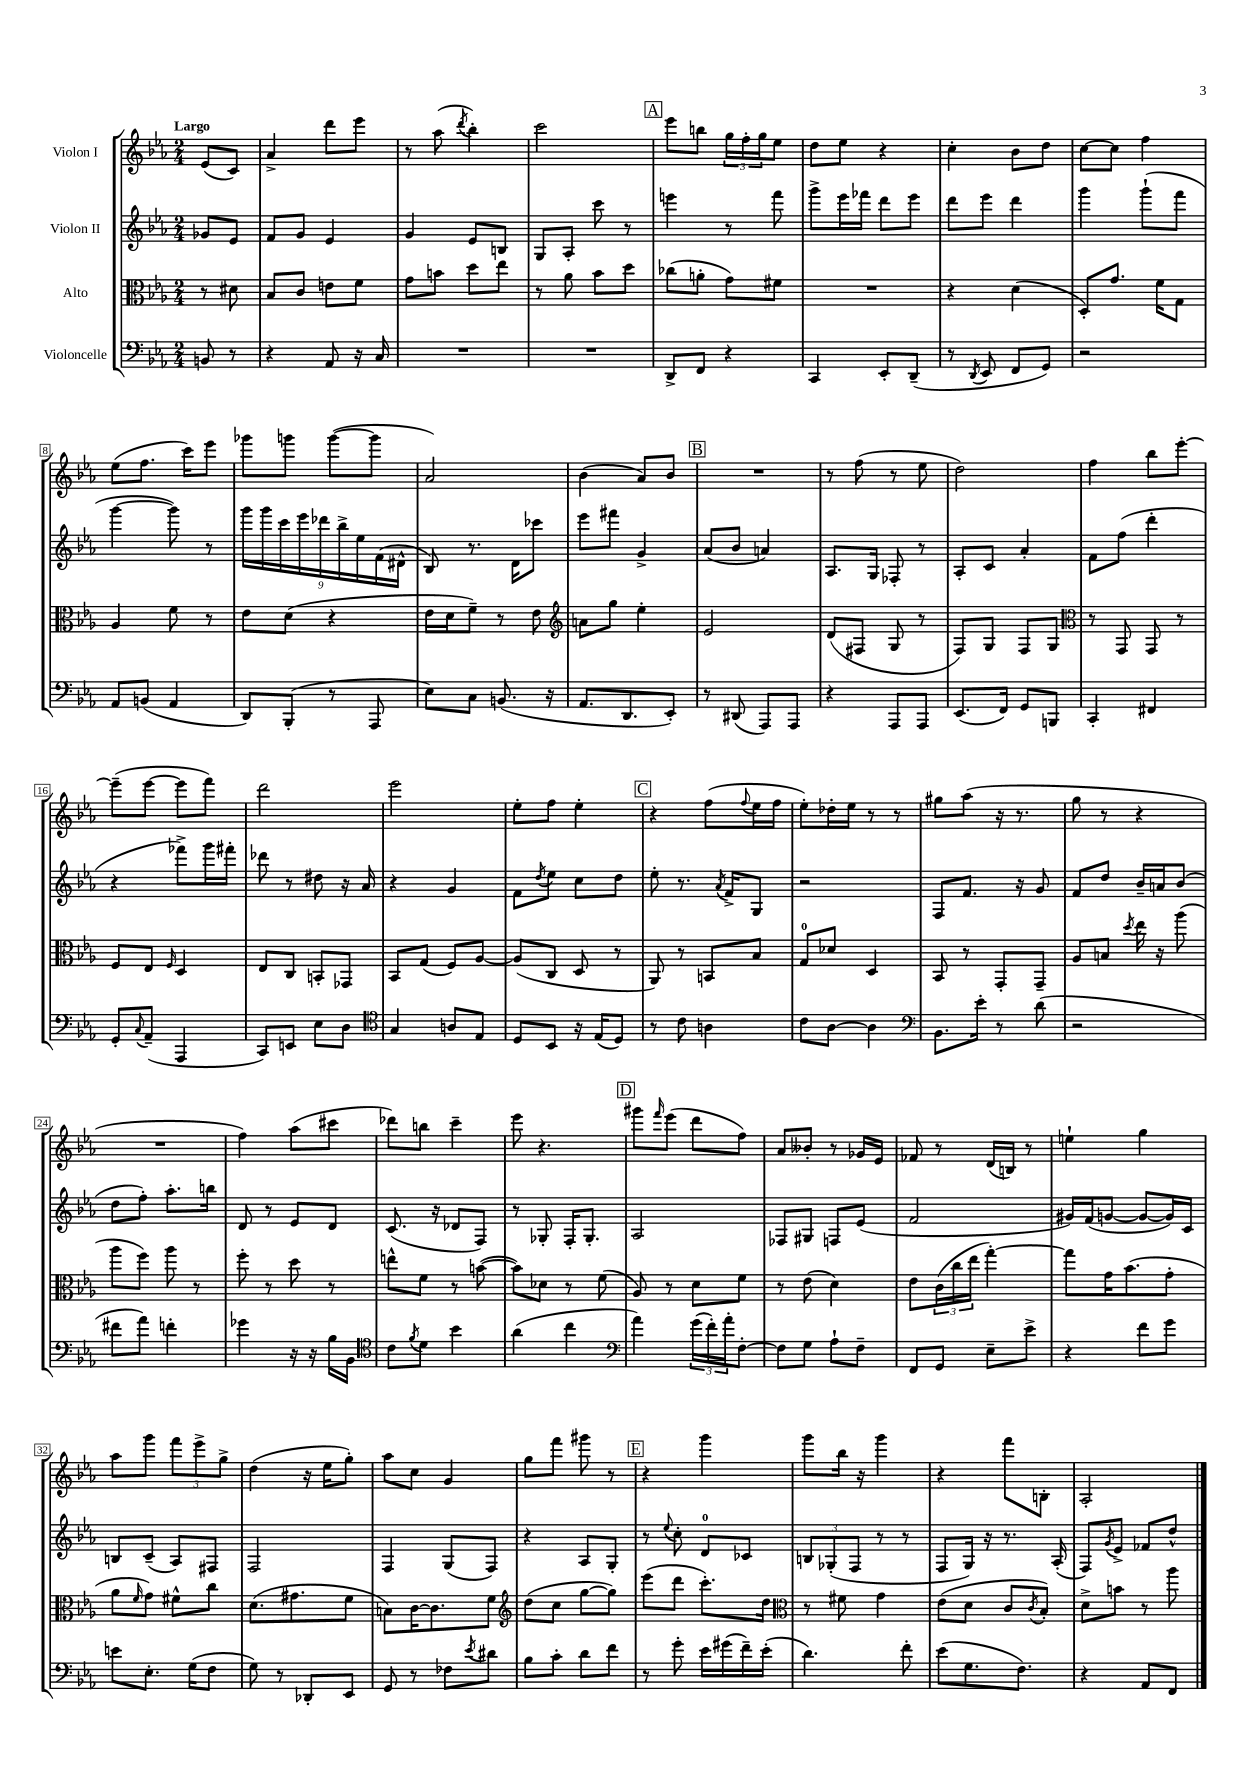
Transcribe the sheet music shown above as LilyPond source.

<<
\new StaffGroup <<
\new Staff = "s0" \with { instrumentName = "Violon I" } {
    \clef treble \key ees \major \numericTimeSignature \time 2/4 \partial 4 \tempo "Largo"
    ees'8( c'8) |
    aes'4-> d'''8 ees'''8 |
    r8 aes''8( \acciaccatura { d'''8 } bes''4-.) |
    c'''2 |
    \mark \markup { \box "A" } ees'''8 b''8 \tuplet 3/2 { g''16 f''16-. g''16 } ees''8 |
    d''8 ees''8 r4 |
    c''4-. bes'8 d''8 |
    c''8~ c''8 f''4 |
    ees''8( f''8. c'''16) ees'''8 |
    ges'''8 g'''8 g'''8~( g'''8 |
    aes'2) |
    bes'4( aes'8) bes'8 |
    \mark \markup { \box "B" } R2 |
    r8 f''8( r8 ees''8 |
    d''2) |
    f''4 bes''8 ees'''8~-. |
    ees'''8--( ees'''8~ ees'''8 f'''8) |
    d'''2 |
    ees'''2 |
    ees''8-. f''8 ees''4-. |
    \mark \markup { \box "C" } r4 f''8( \appoggiatura { f''8 } ees''16 f''16 |
    ees''8-.) des''16-. ees''16 r8 r8 |
    gis''8 aes''8( r16 r8. |
    g''8 r8 r4 |
    R2 |
    f''4) aes''8( cis'''8 |
    des'''8) b''8 c'''4-- |
    ees'''8 r4. |
    \mark \markup { \box "D" } gis'''8 \grace { f'''16 } ees'''8( d'''8 f''8) |
    aes'8 beses'8-. r8 ges'16 ees'16 |
    fes'8 r8 d'16( b16) r8 |
    e''4-! g''4 |
    aes''8 g'''8 \tuplet 3/2 { f'''8 ees'''8-> g''8-> } |
    d''4( r16 ees''16 g''8-.) |
    aes''8 c''8 g'4 |
    g''8 f'''8 gis'''8 r8 |
    \mark \markup { \box "E" } r4 g'''4 |
    g'''8 bes''16 r16 g'''4 |
    r4 f'''8 b8-. |
    aes2-. \bar "|." |
}
\new Staff = "s1" \with { instrumentName = "Violon II" } {
    \clef treble \key ees \major \numericTimeSignature \time 2/4 \partial 4
    ges'8 ees'8 |
    f'8 g'8 ees'4 |
    g'4 ees'8 b8 |
    g8 aes8-. c'''8 r8 |
    \mark \markup { \box "A" } e'''4 r8 f'''8 |
    g'''8-> ees'''16 fes'''16 d'''8 ees'''8 |
    d'''8 ees'''8 d'''4 |
    g'''4 g'''8-!( f'''8 |
    g'''4~ g'''8) r8 |
    \tuplet 9/8 { g'''16 g'''16 c'''16 ees'''16 des'''16 bes''16-> ees''16 f'16( dis'16-^ } |
    bes8) r8. d'16 ces'''8 |
    ees'''8 fis'''8 g'4-> |
    \mark \markup { \box "B" } aes'8( bes'8 a'4) |
    aes8. g16 fes8-. r8 |
    aes8-. c'8 aes'4-. |
    f'8 f''8( d'''4-. |
    r4 fes'''8->) g'''16 fis'''16-. |
    des'''8 r8 dis''8 r16 aes'16 |
    r4 g'4 |
    f'8 \acciaccatura { d''8 } ees''8 c''8 d''8 |
    \mark \markup { \box "C" } ees''8-. r8. \acciaccatura { aes'8 } f'16-> g8 |
    r2 |
    f8 f'8. r16 g'8 |
    f'8 d''8 bes'16-- a'16 bes'8( |
    d''8 f''8-.) aes''8.-. b''16 |
    d'8 r8 ees'8 d'8 |
    c'8.( r16 des'8 f8) |
    r8 ges8-. f16-. ges8.-. |
    \mark \markup { \box "D" } aes2 |
    fes8 gis8 f8 ees'8( |
    f'2 |
    gis'16) f'16( g'8~ g'8~ g'16) c'16 |
    b8 c'8--( aes8) fis8 |
    f2 |
    f4 g8( f8) |
    r4 aes8 g8-. |
    \mark \markup { \box "E" } r8 \appoggiatura { ees''8 } c''8-. d'8-0 ces'8 |
    \tuplet 3/2 { b8 ges8-.( f8 } r8 r8 |
    f8 g16) r16 r8. aes16-.( |
    f8) \acciaccatura { g'8 } ees'8-> fes'8 d''8-^ \bar "|." |
}
\new Staff = "s2" \with { instrumentName = "Alto" } {
    \clef alto \key ees \major \numericTimeSignature \time 2/4 \partial 4
    r8 dis'8 |
    bes8 c'8 e'8 f'8 |
    g'8 b'8 d''8 ees''8 |
    r8 aes'8 bes'8 d''8 |
    \mark \markup { \box "A" } ces''8( a'8-. g'8) fis'8 |
    R2 |
    r4 d'4( |
    d8-.) g'8. f'16 g8 |
    aes4 f'8 r8 |
    ees'8 d'8( r4 |
    ees'16 d'16 f'8--) r8 ees'8 |
    \clef treble a'8 g''8 ees''4-. |
    \mark \markup { \box "B" } ees'2 |
    d'8( fis8 g8 r8 |
    f8) g8 f8 g8 |
    \clef alto r8 g,8 g,8 r8 |
    f8 ees8 \grace { f16 } d4 |
    ees8 c8 b,8-. ges,8 |
    bes,8 g8( f8) aes8~ |
    aes8( c8 d8 r8 |
    \mark \markup { \box "C" } aes,8) r8 b,8 bes8 |
    g8-0 des'8 d4 |
    bes,8 r8 g,8-. g,8-- |
    aes8 b8 \acciaccatura { d''8 } ees''16 r16 aes''8( |
    aes''8 f''8) aes''8 r8 |
    f''8-. r8 d''8 r8 |
    e''8-^ f'8 r8 b'8~( |
    b'8) des'8 r8 f'8( |
    \mark \markup { \box "D" } aes8) r8 d'8 f'8 |
    r8 ees'8( d'4) |
    ees'8 \tuplet 3/2 { c'16( c''16 ees''16 } g''4~-.) |
    g''8 g'16 bes'8.( g'8-. |
    aes'8 \grace { f'16 } g'8) fis'8-^ c''8 |
    d'8.( gis'8. f'8 |
    b8) c'16~ c'8. f'8 |
    \clef treble d''8( c''8 g''8~ g''8) |
    \mark \markup { \box "E" } ees'''8( d'''8 c'''8.-.) d''16 |
    \clef alto r8 fis'8 g'4 |
    ees'8( d'8 c'8 \acciaccatura { c'8 } bes8-.) |
    d'8-> b'8 r8 aes''8 \bar "|." |
}
\new Staff = "s3" \with { instrumentName = "Violoncelle" } {
    \clef bass \key ees \major \numericTimeSignature \time 2/4 \partial 4
    b,8 r8 |
    r4 aes,8 r16 c16 |
    R2 |
    R2 |
    \mark \markup { \box "A" } d,8-> f,8 r4 |
    c,4 ees,8-. d,8--( |
    r8 \acciaccatura { d,8 } ees,8 f,8 g,8) |
    r2 |
    aes,8 b,8( aes,4 |
    d,8) bes,,8-.( r8 aes,,8 |
    ees8) c8 b,8.( r16 |
    aes,8. d,8. ees,8-.) |
    \mark \markup { \box "B" } r8 dis,8( aes,,8) aes,,8 |
    r4 aes,,8 aes,,8 |
    ees,8.( f,16) g,8 b,,8 |
    c,4-. fis,4 |
    g,8-. \appoggiatura { c8 } aes,8--( aes,,4 |
    c,8) e,8 ees8 d8 |
    \clef tenor g4 a8 ees8 |
    d8 bes,8 r16 ees16( d8) |
    \mark \markup { \box "C" } r8 c'8 a4 |
    c'8 aes8~ aes4 |
    \clef bass bes,8. ees'16-. r8 d'8( |
    r2 |
    fis'8 aes'8) f'4-. |
    ges'4 r16 r16 bes16 bes,16 |
    \clef tenor c'8 \acciaccatura { f'8 } d'8 bes'4 |
    aes'4( c''4 |
    \mark \markup { \box "D" } \clef bass aes'4) \tuplet 3/2 { g'16( f'16-.) aes'16-. } f8~-. |
    f8 g8 aes8-! f8-- |
    f,8 g,8 ees8-- ees'8-> |
    r4 f'8 g'8 |
    e'8 ees8.-. g16( f8 |
    g8) r8 des,8-. ees,8 |
    g,8 r8 fes8 \acciaccatura { ees'8 } dis'8 |
    bes8 c'8-. d'8 f'8 |
    \mark \markup { \box "E" } r8 g'8-. ees'16 gis'16( f'16--) ees'16-.( |
    d'4.) f'8-. |
    ees'8( g8. f8.) |
    r4 aes,8 f,8 \bar "|." |
}
>>
>>
\layout { \context { \Score \override BarNumber.stencil = #(make-stencil-boxer 0.1 0.3 ly:text-interface::print) } }
